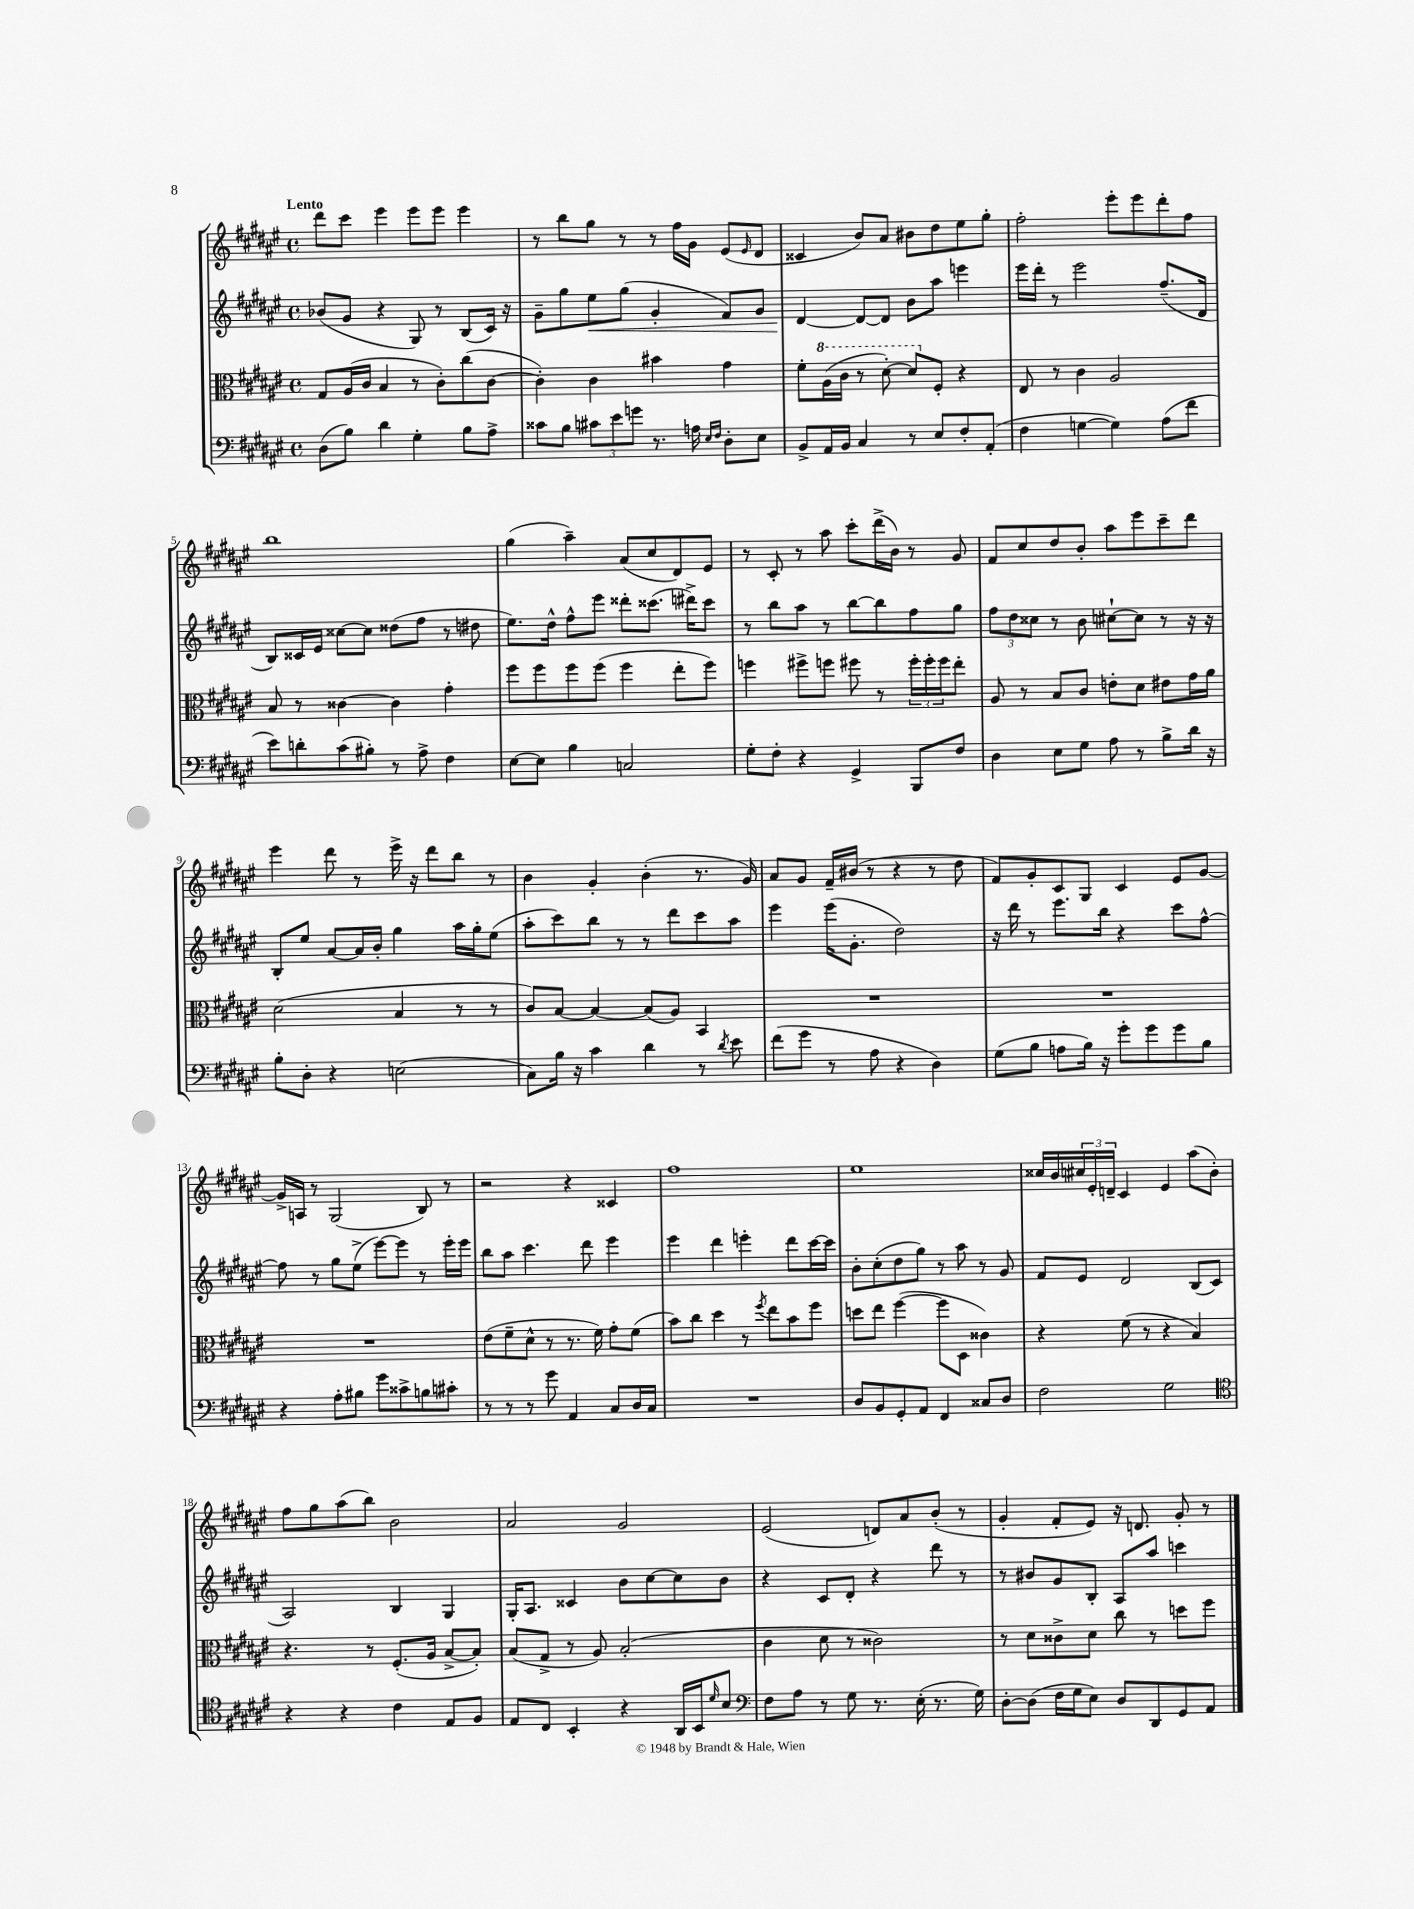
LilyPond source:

<<
\new StaffGroup <<
\new Staff = "s0" {
    \clef treble \key fis \major \defaultTimeSignature \time 4/4 \tempo "Lento"
    dis'''8 cis'''8 eis'''4 eis'''8 eis'''8 eis'''4 |
    r8 b''8 gis''8 r8 r8 fis''16 gis'16 eis'8( \grace { eis'16 } dis'8 |
    cisis'4 b'8) ais'8 bis'8 dis''8 eis''8 gis''8-. |
    fis''2-. eis'''8-. eis'''8 dis'''8-. fis''8 |
    b''1 |
    gis''4( ais''4--) ais'8( cis''8 dis'8) eis'8 |
    r8 cis'8-. r8 ais''8 cis'''8-. dis'''16->( b'16) r8 gis'8 |
    fis'8 cis''8 dis''8 b'8-. ais''8 eis'''8 cis'''8-- dis'''8 |
    eis'''4 dis'''8 r8 eis'''16-> r16 dis'''8 b''8 r8 |
    b'4 gis'4-. b'4-.( r8. gis'16) |
    ais'8 gis'8 fis'16-- bis'16( r8 r4 r8 dis''8 |
    fis'8) gis'8-. cis'8 gis8 cis'4 eis'8 gis'8~ |
    gis'16-> a16 r8 gis2( b8) r8 |
    r2 r4 cisis'4 |
    fis''1 |
    eis''1 |
    cisis''16 b'16 \tuplet 3/2 { cis''16 eis'16-. d'16-- } cis'4 eis'4 ais''8( b'8-.) |
    fis''8 gis''8 ais''8( b''8) b'2 |
    ais'2 gis'2 |
    eis'2( d'8) ais'8 b'8-.( r8 |
    gis'4-. fis'8-. eis'8) r16 d'8. gis'8-. r8 \bar "|." |
}
\new Staff = "s1" {
    \clef treble \key fis \major \defaultTimeSignature \time 4/4
    bes'8( gis'8 r4 gis8) r8 b8( cis'16) r16 |
    gis'8-- gis''8 eis''8\< gis''8( gis'4-. fis'8) gis'8 |
    dis'4~\! dis'8~ dis'8 b'8 ais''8 e'''4 |
    eis'''16 dis'''16-. r8 eis'''2 fis''8.--( dis'16 |
    b8) cisis'16 eis'16 cisis''8~ cisis''8 disis''8( fis''8 r8 dis''8 |
    eis''8.) dis''16-^ fis''8-^ eis'''8 disis'''8-. cisis'''8.( dis'''16->) cisis'''8 |
    r8 b''8 ais''8 r8 b''8~ b''8 fis''8 gis''8 |
    \tuplet 3/2 { fis''8 dis''8 cisis''8 } r8 b'8 cis''8~-! cis''8 r8 r16 r16 |
    b8-. eis''8 ais'8~ ais'16 b'16-. gis''4 ais''16 gis''16-. eis''8( |
    ais''8-. cis'''8) b''8 r8 r8 dis'''8 cis'''8 ais''8 |
    eis'''4 eis'''16( gis'8.-. dis''2) |
    r16 dis'''16 r8 eis'''8. b''16 r4 cis'''8 fis''8~-^ |
    fis''8 r8 gis''8 eis''8->( eis'''8~) eis'''8 r8 eis'''16-. eis'''16 |
    b''8 ais''8 cis'''4. dis'''8 eis'''4 |
    eis'''4 dis'''4 e'''4-. dis'''8 cis'''16~ cis'''16 |
    b'8-. cis''8-.( dis''8 gis''8) r8 ais''8 r8 gis'8 |
    fis'8 eis'8 dis'2 b8( cis'8 |
    ais2) b4 gis4 |
    gis16-. ais8. cisis'4 b'8 cis''8~ cis''8 b'8 |
    r4 cis'8 dis'8-. r4 dis'''8 r8 |
    r8 bis'8 gis'8 b8-. ais8 ais''8 c'''4 \bar "|." |
}
\new Staff = "s2" {
    \clef alto \key fis \major \defaultTimeSignature \time 4/4
    gis8 ais16( cis'16 b4 r8 cis'8-.) cis''8( cis'8~ |
    cis'4-.) cis'4 bis'4 gis'4 |
    fis'8-. \ottava #1 ais'16( cis''16 r8 dis''8~-.) dis''8 \ottava #0 fis8-. r4 |
    eis8 r8 cis'4 ais2 |
    b8 r8 cisis'4~ cisis'4 gis'4-. |
    fis''8 fis''8 fis''8 fis''8( fis''4 eis''8-. fis''8) |
    f''4 fis''8-> f''8 fis''8 r8 \tuplet 3/2 { fis''16-. fis''16-. fis''16 } eis''8-. |
    ais8 r8 b8 cis'8 e'8-. dis'8 eis'8 gis'16 ais'16 |
    dis'2( b4 r8 r8 |
    cis'8) b8~ b4~ b8( ais8) b,4 |
    R1 |
    R1 |
    R1 |
    eis'8( fis'8-- dis'8-^ r8 r8. fis'16) gis'8-. fis'8( |
    b'8) cis''8 dis''4 r8 \acciaccatura { fis''8 } eis''8 b'8 fis''8 |
    d''8 eis''8 fis''4~( fis''8 dis8 cisis'4) |
    r4 fis'8( r8 r4 b4) |
    r4. r8 fis8.-.( ais16 b8~-> b8-.) |
    b8( gis8-> r8 ais8) b2-.( |
    cis'4 dis'8 r8 cisis'2) |
    r8 dis'8 cisis'8-> dis'8 cis''8 r8 d''8 fis''8 \bar "|." |
}
\new Staff = "s3" {
    \clef bass \key fis \major \defaultTimeSignature \time 4/4
    dis8( b8) dis'4 gis4-. b8 ais8-> |
    cisis'8 b8 \tuplet 3/2 { cis'8 eis'8 g'8 } r8. a16 \grace { eis16 fis16 } dis8-. eis8 |
    b,8-> ais,16 b,16 cis4 r8 eis8 fis8-. ais,8-.( |
    fis4 g4~ g4) ais8( fis'8 |
    eis'8) d'8-. cis'8( bis8-.) r8 ais8-> fis4 |
    eis8~ eis8 b4 c2 |
    gis8-. fis8-. r4 gis,4-> b,,8 fis8 |
    dis4 eis8 gis8 ais8 r8 b8-> dis'16 r16 |
    b8-. dis8-. r4 e2( |
    cis8) b16 r16 cis'4 dis'4 r8 \acciaccatura { dis'8 } eis'8 |
    fis'8( gis'8 r8 ais8 r4 dis4) |
    gis8( b8 a8 b16) r16 gis'8-. gis'8 gis'8 b8 |
    r4 ais8-. bis8 gis'8 cisis'8-> b8 cis'8-. |
    r8 r8 r8 gis'8 ais,4 cis8 dis16 cis16 |
    R1 |
    dis8 b,8 gis,8-. ais,8 fis,4 cisis8 dis8 |
    fis2 gis2 |
    \clef tenor r4 r4 cis'4 eis8 fis8 |
    eis8 cis8 b,4-. r4 ais,16 b,16 \grace { dis'16 } b8 |
    \clef bass fis8 ais8 r8 gis8 r8. eis16-.( r8. gis16) |
    dis8~-. dis8( fis16 gis16 eis8) dis8 dis,8 gis,8 ais,8 \bar "|." |
}
>>
>>
